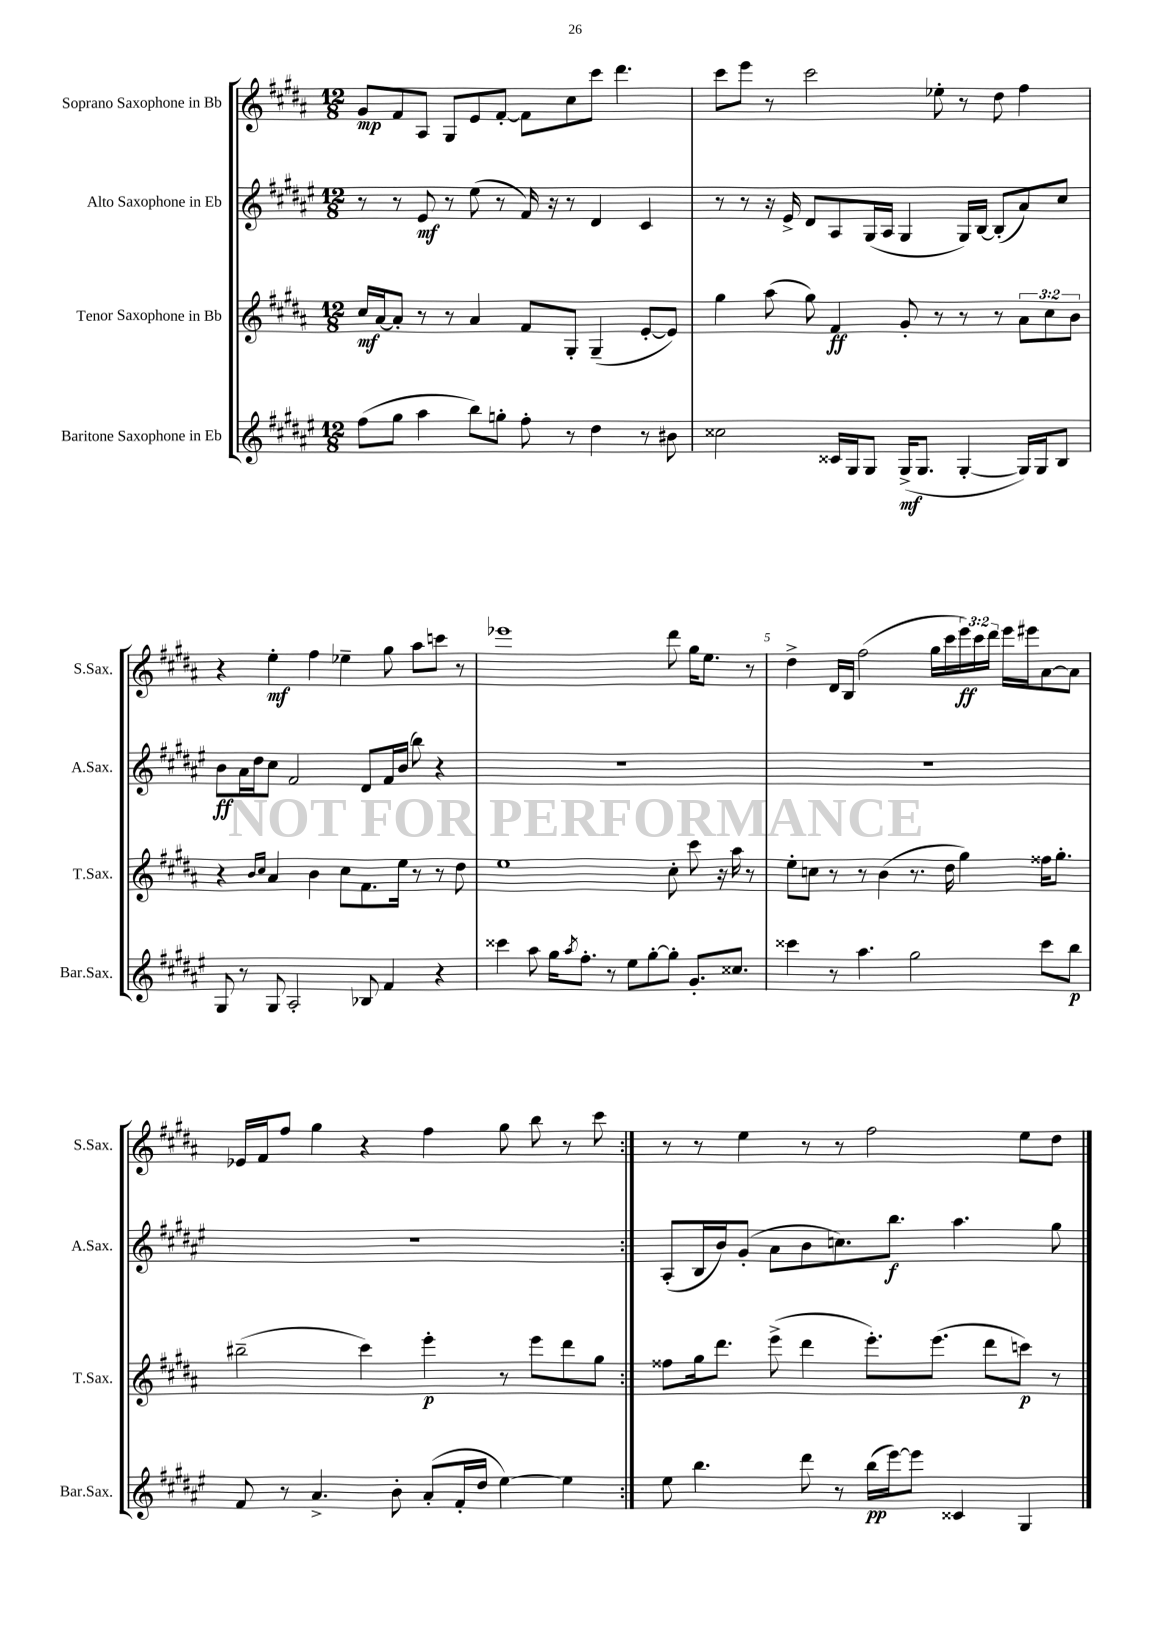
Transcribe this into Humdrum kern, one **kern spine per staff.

**kern	**dynam	**kern	**dynam	**kern	**dynam	**kern	**dynam
*part4	*part4	*part3	*part3	*part2	*part2	*part1	*part1
*staff4	*staff4	*staff3	*staff3	*staff2	*staff2	*staff1	*staff1
*I"Baritone Saxophone in Eb	*	*I"Tenor Saxophone in Bb	*	*I"Alto Saxophone in Eb	*	*I"Soprano Saxophone in Bb	*
*I'Bar.Sax.	*	*I'T.Sax.	*	*I'A.Sax.	*	*I'S.Sax.	*
*clefG2	*	*clefG2	*	*clefG2	*	*clefG2	*
*k[f#c#g#d#a#e#]	*	*k[f#c#g#d#a#]	*	*k[f#c#g#d#a#e#]	*	*k[f#c#g#d#a#]	*
*M12/8	*	*M12/8	*	*M12/8	*	*M12/8	*
=1	=1	=1	=1	=1	=1	=1	=1
(8ff#\L	.	16cc#/LL	mf	8r	.	8g#/L	mp
.	.	[16a#/J	.	.	.	.	.
8gg#\J	.	8a#'/J]	.	8r	.	8f#/	.
4aa#\	.	8r	.	8e#/	mf	8A#/J	.
.	.	8r	.	8r	.	8G#/L	.
8bb\L)	.	4a#/	.	(8ee#\	.	8e/	.
8ggn'\J	.	.	.	8r	.	[8f#'/J	.
8ff#'\	.	8f#/L	.	16f#/)	.	8f#\L]	.
.	.	.	.	16r	.	.	.
8r	.	8G#'/J	.	8r	.	8cc#\	.
4dd#\	.	(4G#~/	.	4d#/	.	8ccc#\J	.
.	.	.	.	.	.	4.ddd#\	.
8r	.	[8e'/L	.	4c#/	.	.	.
8b#X\	.	8e/J])	.	.	.	.	.
=2	=2	=2	=2	=2	=2	=2	=2
2cc##X\	.	4gg#\	.	8r	.	8ccc#\L	.
.	.	.	.	8r	.	8eee\J	.
.	.	(8aa#\	.	16r	.	8r	.
.	.	.	.	16e#^/	.	.	.
.	.	8gg#\)	.	8d#/L	.	2ccc#\	.
16c##X/LL	.	4f#/	ff	8A#/	.	.	.
16G#/J	.	.	.	.	.	.	.
8G#/J	.	.	.	(16G#/L	.	.	.
.	.	.	.	16A#/JJ	.	.	.
(16G#^/KL	mf	8g#'/	.	4G#/	.	.	.
8.G#/J	.	.	.	.	.	.	.
.	.	8r	.	.	.	8ee-X'\	.
[4G#'/	.	8r	.	16G#/LL)	.	8r	.
.	.	.	.	[16B/JJ	.	.	.
.	.	8r	.	(8B'/L]	.	8dd#\	.
16G#/LL])	.	12a#\L	.	8a#/)	.	4ff#\	.
16G#/J	.	.	.	.	.	.	.
.	.	12cc#\	.	.	.	.	.
8B/J	.	.	.	8cc#/J	.	.	.
.	.	12b\J	.	.	.	.	.
!!LO:LB:g=z
=3	=3	=3	=3	=3	=3	=3	=3
8G#/	.	4r	.	8b\L	ff	4r	.
8r	.	.	.	16a#\L	.	.	.
.	.	.	.	16dd#\J	.	.	.
.	.	16qqb/LL	.	.	.	.	.
.	.	16qqcc#/JJ	.	.	.	.	.
8G#/	.	4a#/	.	8cc#\J	.	4ee'\	mf
2A#'/	.	.	.	2f#/	.	.	.
.	.	4b\	.	.	.	4ff#\	.
.	.	8cc#\L	.	.	.	4ee-X~\	.
8B-X/	.	8.f#\	.	8d#/L	.	.	.
4f#/	.	.	.	16f#/L	.	8gg#\	.
.	.	16ee\Jk	.	(16b/JJ	.	.	.
.	.	8r	.	8bb\)	.	8aa#\L	.
4r	.	8r	.	4r	.	8cccn\J	.
.	.	8dd#\	.	.	.	8r	.
=4	=4	=4	=4	=4	=4	=4	=4
4ccc##X\	.	1ee	.	1.r	.	1eee-X	.
8aa#\	.	.	.	.	.	.	.
16gg#\KL	.	.	.	.	.	.	.
8qaa#/	.	.	.	.	.	.	.
8.ff#'\J	.	.	.	.	.	.	.
8r	.	.	.	.	.	.	.
8ee#\L	.	.	.	.	.	.	.
[8gg#'\	.	.	.	.	.	.	.
8gg#'\J]	.	8cc#'\	.	.	.	8ddd#\	.
8.g#'/L	.	8ccc#\	.	.	.	16gg#\KL	.
.	.	.	.	.	.	8.ee\J	.
.	.	16r	.	.	.	.	.
8.cc##X/J	.	16aa#\	.	.	.	.	.
.	.	8r	.	.	.	8r	.
=5	=5	=5	=5	=5	=5	=5	=5
4ccc##X\	.	8ee'\L	.	1.r	.	4dd#^\	.
.	.	8ccn\J	.	.	.	.	.
8r	.	8r	.	.	.	16d#/LL	.
.	.	.	.	.	.	16B/JJ	.
4.aa#\	.	8r	.	.	.	(2ff#\	.
.	.	(4b\	.	.	.	.	.
2gg#\	.	8.r	.	.	.	.	.
.	.	.	.	.	.	16gg#\LL	.
.	.	16dd#\	.	.	.	16ccc#\	.
.	.	4gg#\)	.	.	.	24eee\)	ff
.	.	.	.	.	.	24ccc#\	.
.	.	.	.	.	.	24ddd#\JJ	.
.	.	.	.	.	.	16eee\LL	.
.	.	.	.	.	.	16eee#X\J	.
8ccc##\L	.	16ff##X\KL	.	.	.	[8a#\	.
.	.	8.gg#'\J	.	.	.	.	.
8bb\J	p	.	.	.	.	8a#\J]	.
!!LO:LB:g=z
=6	=6	=6	=6	=6	=6	=6	=6
8f#/	.	(2bb#X~\	.	1.r	.	16e-X/LL	.
.	.	.	.	.	.	16f#/J	.
8r	.	.	.	.	.	8ff#/J	.
4.a#^/	.	.	.	.	.	4gg#\	.
.	.	4ccc#\)	.	.	.	4r	.
8b'\	.	.	.	.	.	.	.
(8a#'/L	.	4eee'\	p	.	.	4ff#\	.
16f#'/L	.	.	.	.	.	.	.
16dd#/JJ	.	.	.	.	.	.	.
[4ee#\)	.	8r	.	.	.	8gg#\	.
.	.	8eee\L	.	.	.	8bb\	.
4ee#\]	.	8ddd#\	.	.	.	8r	.
.	.	8gg#\J	.	.	.	8ccc#\	.
=7:|!	=7:|!	=7:|!	=7:|!	=7:|!	=7:|!	=7:|!	=7:|!
8ee#\	.	8ff##X\L	.	(8A#'/L	.	8r	.
4.bb\	.	16gg#\k	.	16B/L	.	8r	.
.	.	8.ddd#\J	.	16b/J)	.	.	.
.	.	.	.	(8g#'/J	.	4ee\	.
.	.	(8eee^\	.	8a#\L	.	.	.
8ddd#\	.	4ddd#\	.	8b\	.	8r	.
8r	.	.	.	8.ccn\)	.	8r	.
(16bb\LL	pp	8.eee'\L)	.	.	.	2ff#\	.
[16eee#\J)	.	.	.	8.bb\J	f	.	.
8eee#\J]	.	.	.	.	.	.	.
.	.	(8.eee\J	.	.	.	.	.
4c##X/	.	.	.	4.aa#\	.	.	.
.	.	8ddd#\L	.	.	.	.	.
4G#/	.	8cccn\J)	p	.	.	8ee\L	.
.	.	8r	.	8gg#\	.	8dd#\J	.
==	==	==	==	==	==	==	==
*-	*-	*-	*-	*-	*-	*-	*-
